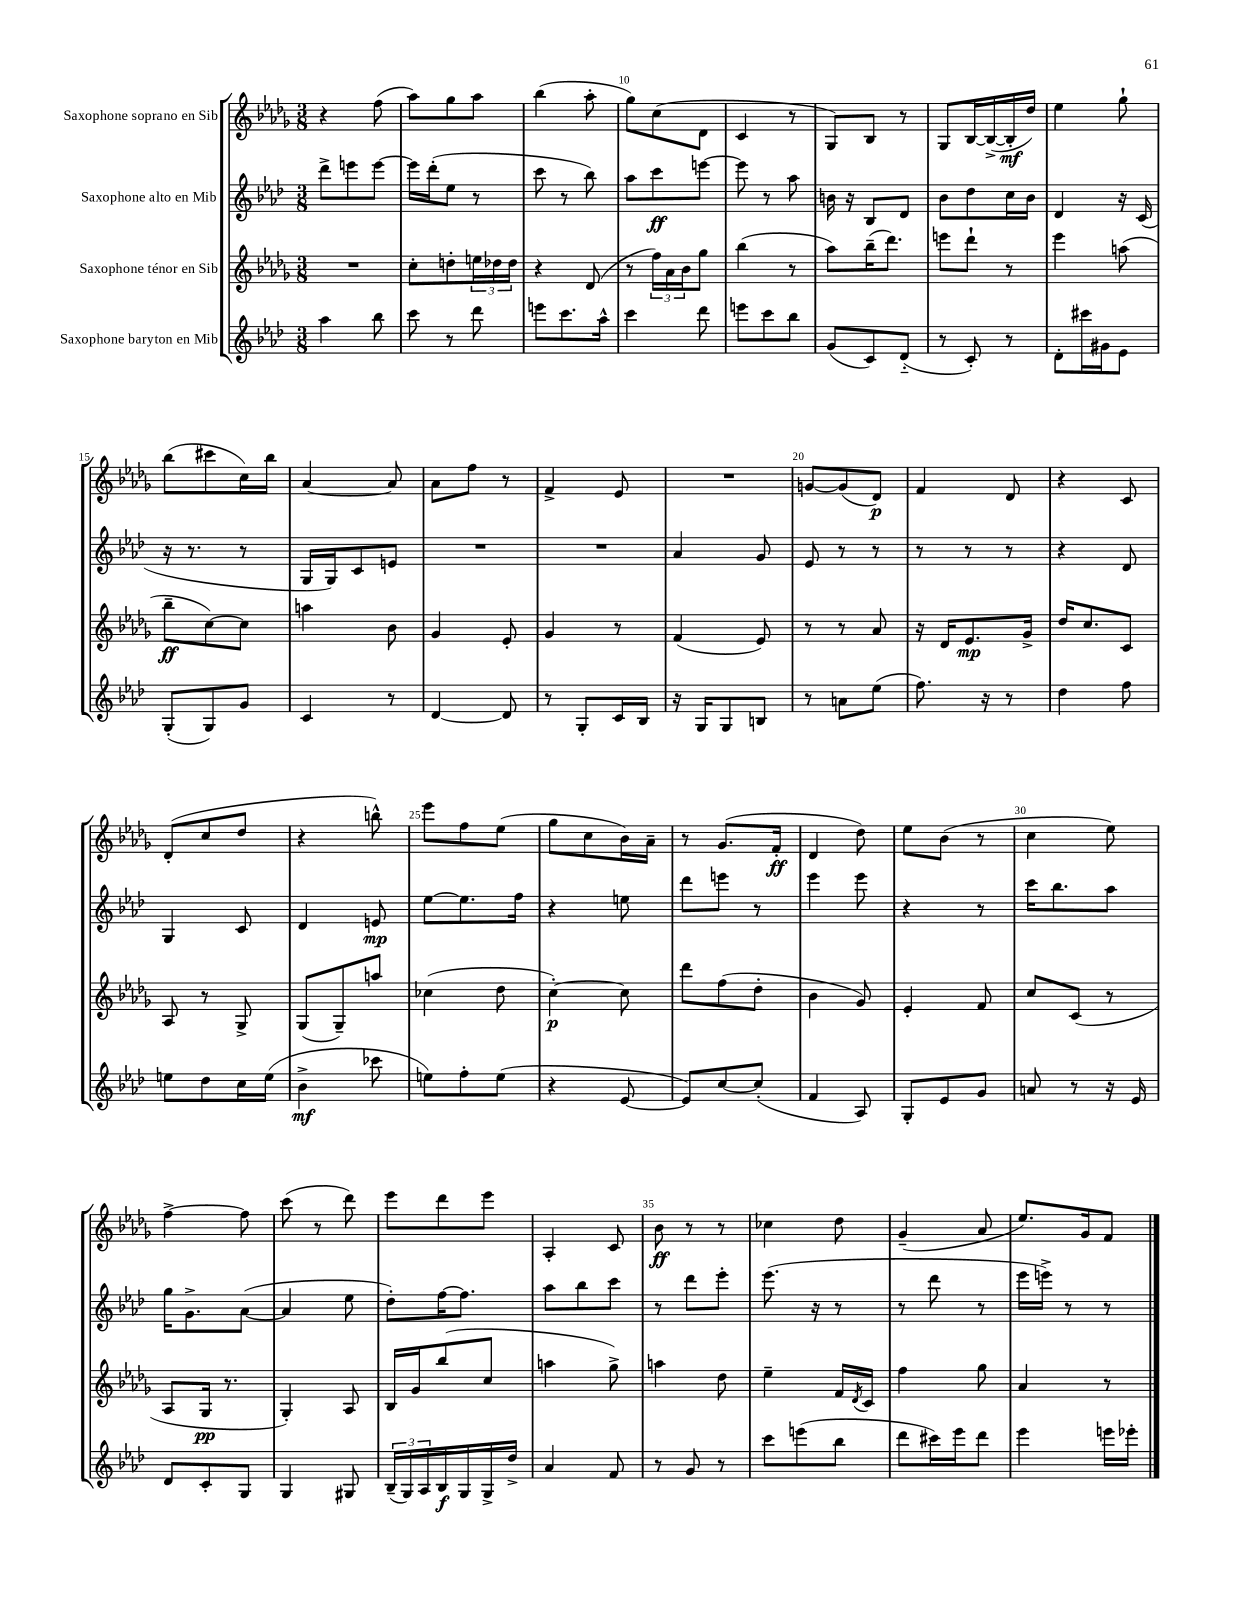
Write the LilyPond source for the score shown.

<<
\new StaffGroup <<
\new Staff = "s0" \with { instrumentName = "Saxophone soprano en Sib" } {
    \clef treble \key des \major \numericTimeSignature \time 3/8
    r4 f''8( |
    aes''8) ges''8 aes''8 |
    bes''4( aes''8-. |
    ges''8) c''8( des'8 |
    c'4 r8 |
    ges8) bes8 r8 |
    ges8 bes16~ bes16~->( bes16-.\mf des''16) |
    ees''4 ges''8-! |
    bes''8( cis'''8 c''16) bes''16 |
    aes'4~ aes'8 |
    aes'8 f''8 r8 |
    f'4-> ees'8 |
    R4. |
    g'8~ g'8( des'8\p) |
    f'4 des'8 |
    r4 c'8 |
    des'8-.( c''8 des''8 |
    r4 b''8-^) |
    ees'''8 f''8 ees''8( |
    ges''8 c''8 bes'16) aes'16-- |
    r8 ges'8.( f'16-.\ff |
    des'4 des''8) |
    ees''8 bes'8( r8 |
    c''4 ees''8) |
    f''4~-> f''8 |
    c'''8( r8 des'''8) |
    ees'''8 des'''8 ees'''8 |
    aes4-. c'8 |
    bes'8\ff r8 r8 |
    ces''4 des''8 |
    ges'4--( aes'8 |
    ees''8.) ges'16 f'8 \bar "|." |
}
\new Staff = "s1" \with { instrumentName = "Saxophone alto en Mib" } {
    \clef treble \key aes \major \numericTimeSignature \time 3/8
    des'''8-> e'''8 e'''8~ |
    e'''16 des'''16-.( ees''8 r8 |
    c'''8 r8 bes''8) |
    aes''8 c'''8\ff e'''8~ |
    e'''8 r8 aes''8 |
    b'16 r16 bes8 des'8 |
    bes'8 des''8 c''16 bes'16 |
    des'4 r16 c'16( |
    r16 r8. r8 |
    g16 g16) c'8 e'8 |
    R4. |
    R4. |
    aes'4 g'8 |
    ees'8 r8 r8 |
    r8 r8 r8 |
    r4 des'8 |
    g4 c'8 |
    des'4 e'8\mp |
    ees''8~ ees''8. f''16 |
    r4 e''8 |
    des'''8 e'''8 r8 |
    ees'''4 ees'''8 |
    r4 r8 |
    c'''16 bes''8. aes''8 |
    g''16 g'8.-> aes'8~( |
    aes'4 ees''8 |
    des''8-.) f''16~ f''8. |
    aes''8 bes''8 c'''8 |
    r8 des'''8 ees'''8-. |
    ees'''8.( r16 r8 |
    r8 des'''8 r8 |
    ees'''16 e'''16->) r8 r8 \bar "|." |
}
\new Staff = "s2" \with { instrumentName = "Saxophone ténor en Sib" } {
    \clef treble \key des \major \numericTimeSignature \time 3/8
    R4. |
    c''8-. d''8-. \tuplet 3/2 { e''16 des''16 des''16 } |
    r4 des'8( |
    r8 \tuplet 3/2 { f''16) aes'16 bes'16 } ges''8 |
    bes''4( r8 |
    aes''8) bes''16--( des'''8.) |
    e'''8 des'''8-! r8 |
    ees'''4 a''8( |
    bes''8--\ff c''8~) c''8 |
    a''4 bes'8 |
    ges'4 ees'8-. |
    ges'4 r8 |
    f'4( ees'8) |
    r8 r8 aes'8 |
    r16 des'16 ees'8.\mp ges'16-> |
    des''16 c''8. c'8 |
    aes8 r8 ges8-> |
    ges8( ges8--) a''8 |
    ces''4( des''8 |
    c''4~-.\p) c''8 |
    des'''8 f''8( des''8-. |
    bes'4 ges'8) |
    ees'4-. f'8 |
    c''8 c'8( r8 |
    aes8 ges16\pp r8. |
    ges4-.) aes8 |
    bes16 ges'16 bes''8( c''8 |
    a''4 ges''8->) |
    a''4 des''8 |
    ees''4-- f'16 \acciaccatura { des'8 } c'16 |
    f''4 ges''8 |
    aes'4 r8 \bar "|." |
}
\new Staff = "s3" \with { instrumentName = "Saxophone baryton en Mib" } {
    \clef treble \key aes \major \numericTimeSignature \time 3/8
    aes''4 bes''8 |
    c'''8 r8 des'''8 |
    e'''8 c'''8. aes''16-^ |
    c'''4 des'''8 |
    e'''8 c'''8 bes''8 |
    g'8( c'8) des'8-_( |
    r8 c'8-.) r8 |
    des'8-. cis'''16 gis'16 ees'8 |
    g8-.( g8) g'8 |
    c'4 r8 |
    des'4~ des'8 |
    r8 g8-. c'16 bes16 |
    r16 g16 g8 b8 |
    r8 a'8 ees''8( |
    f''8.) r16 r8 |
    des''4 f''8 |
    e''8 des''8 c''16 e''16( |
    bes'4->\mf ces'''8 |
    e''8) f''8-. e''8( |
    r4 ees'8~ |
    ees'8) c''8~ c''8-.( |
    f'4 aes8) |
    g8-. ees'8 g'8 |
    a'8 r8 r16 ees'16 |
    des'8 c'8-. g8 |
    g4 gis8 |
    \tuplet 3/2 { bes16--( g16) aes16 } bes16\f g16 g16-> des''16-> |
    aes'4 f'8 |
    r8 g'8 r8 |
    c'''8 e'''8( bes''8 |
    des'''8 cis'''16) ees'''16 des'''8 |
    ees'''4 e'''16 ees'''16-. \bar "|." |
}
>>
>>
\layout { \context { \Score currentBarNumber = #7 \override BarNumber.break-visibility = ##(#f #t #t) barNumberVisibility = #(every-nth-bar-number-visible 5) } }
